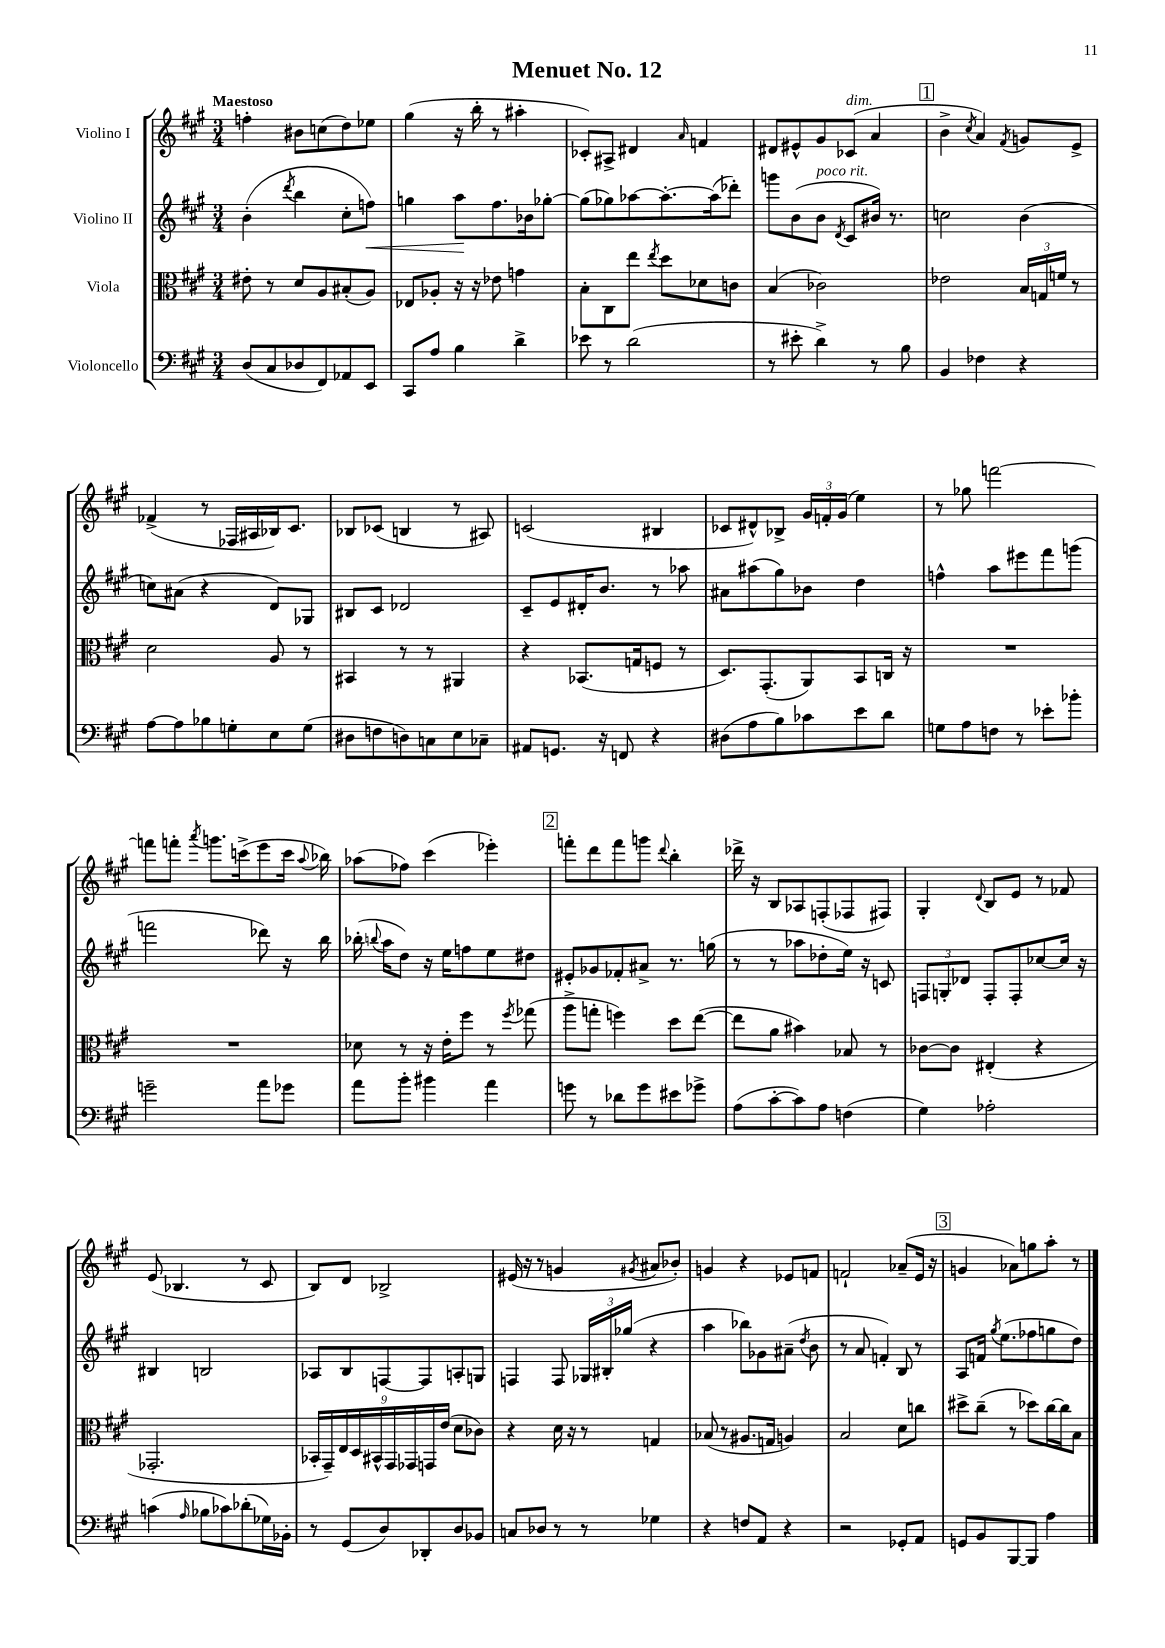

**kern	**kern	**kern	**kern
*staff4	*staff3	*staff2	*staff1
*clefF4	*clefC3	*clefG2	*clefG2
*k[f#c#g#]	*k[f#c#g#]	*k[f#c#g#]	*k[f#c#g#]
*M3/4	*M3/4	*M3/4	*M3/4
(8D	8e#'	(4b'	4ff'
8C#	8r	.	.
.	.	8qddd	.
8D-	8d	4bb	8b#
8FF#)	8A	.	(8cc
8AA-	(8B#'	8cc#'	8dd)
8EE	8A)	8ff)	8ee-
=	=	=	=
8CC#	8E-	4gg	(4gg#
8A	8A-'	.	.
4B	16r	8aa	16r
.	16r	.	16bb'
.	8e-	8.ff#	8r
4d^	4g	.	4aa#'
.	.	16b-	.
.	.	[8gg-'	.
=	=	=	=
8e-	8B'	(8gg-]	8c-')
8r	8C#	8gg-)	8A#^
(2d	8ee	[8aa-	4d#
.	8qee	.	.
.	8dd	8.aa-'_	.
.	.	.	16qqa
.	8d-	.	4f
.	.	(16aa-]	.
.	8c	8ddd-')	.
=	=	=	=
8r	(4B	8ggg	8d#
8e#'	.	(8b	8e#^^
4d^)	2c-)	8b	8g#
.	.	8qd	.
.	.	8c#	(8c-
8r	.	16b#)	4a
.	.	8.r	.
8B	.	.	.
=	=	=	=
4BB	2e-	2cc	4b^
.	.	.	8qcc#
4F-	.	.	4a)
.	.	.	8qf#
4r	24B	(4b	8g
.	24G	.	.
.	24f	.	.
.	8r	.	8e^
=	=	=	=
[8A	2d	8cc)	(4f-^
8A]	.	(8a#	.
8B-	.	4r	8r
8G'	.	.	16F-
.	.	.	16A#
8E	8A	8d)	16B-)
.	.	.	8.c#
(8G	8r	8G-	.
=	=	=	=
8D#	4BB#	8B#	8B-
8F	.	8c#	(8c-
8D)	8r	2d-	4B
8C	8r	.	.
8E	4AA#	.	8r
8C-~	.	.	8A#)
=	=	=	=
8AA#	4r	8c#~	(2c
8.GG	.	8e	.
.	(8.BB-	16d#'	.
16r	.	8.b	.
8FF	.	.	.
.	16G	.	.
4r	8F	8r	4B#
.	8r	8aa-	.
=	=	=	=
(8D#	8.D)	8a#	8c-
8A	.	(8aa#	8d#^^)
.	(8.GG#'	.	.
8B)	.	8gg#)	8B-^
8c-	8AA)	8b-	24g#
.	.	.	24f'
.	.	.	(24g#
8e	8BB	4dd	4ee)
8d	16C	.	.
.	16r	.	.
=	=	=	=
8G	2.r	4ff^^	8r
8A	.	.	8gg-
8F	.	8aa	[2fff
8r	.	8eee#	.
8e-'	.	8fff#	.
8b-'	.	(8ggg	.
=	=	=	=
2g~	2.r	2fff	8fff]
.	.	.	8fff'
.	.	.	8qaaa
.	.	.	8.ggg
.	.	.	(16ccc^
8a	.	8ddd-)	8eee
8g-	.	16r	16ccc
.	.	.	8qqaa
.	.	16bb	16bb-)
=	=	=	=
8a	8d-	(16bb-'	(8aa-
.	.	8qqbb	.
.	.	16aa	.
8b'	8r	8dd)	8ff-)
4b#	16r	16r	(4ccc#
.	16e'	16ee	.
.	8ff#	8ff	.
4a	8r	8ee	4eee-')
.	8qff#	.	.
.	(8gg-	8dd#	.
=	=	=	=
8g	8aa^	8e#'	8fff'
8r	8gg'	8g-	8ddd
8d-	4ff)	8f-'	8fff
8g	.	8a#^	8ggg
.	.	.	8qqddd
8e#	8dd	8.r	4bb'
8g-^	([8ee	.	.
.	.	(16gg	.
=	=	=	=
(8A	8ee]	8r	16ddd-^
.	.	.	16r
[8c#'	8a	8r	8B
8c#])	4b#)	8aa-	8A-
8A	.	8dd-'	(8F'
(4F	8B-	16ee)	8F-
.	.	16r	.
.	8r	8c	8F#)
=	=	=	=
4G#)	[8c-	12F	4G#'
.	.	12G'	.
.	8c-]	.	.
.	.	12d-	.
.	.	.	8qqd
2A-'	(4E#'	8F'	8B
.	.	8F'	8e
.	4r	[8cc-	8r
.	.	16cc-]	8f-
.	.	16r	.
=	=	=	=
(4c	2.GG-'	4B#	(8e
.	.	.	4.B-
16qqA	.	.	.
8B-	.	2B	.
8c-)	.	.	.
(8d-'	.	.	8r
16G-)	.	.	8c#
16BB-'	.	.	.
=	=	=	=
8r	18BB-'	8A-	8B)
.	18GG#~)	.	.
.	18E	.	.
(8GG#	.	8B	8d
.	18D	.	.
.	18BB#^^	.	.
8D)	.	[8F	2B-^
.	18GG#	.	.
.	18GG-	.	.
8DD-'	.	8F]	.
.	18GG	.	.
.	(18e	.	.
8D	8d	8A'	.
8BB-	8c-)	8G	.
=	=	=	=
8C	4r	4F	(16e#
.	.	.	16r
8D-	.	.	8r
8r	16d	8F	4g
.	16r	.	.
8r	8r	24G-	.
.	.	24B#'	.
.	.	(24gg-	.
.	.	.	8qg#
4G-	4G	4r	8a#
.	.	.	8b-')
=	=	=	=
4r	(8B-	4aa	4g
.	8r	.	.
8F	8.A#	8bb-)	4r
8AA	.	8g-	.
.	16G	.	.
4r	4A)	(8a#~	8e-
.	.	8qdd	.
.	.	8b	8f
=	=	=	=
2r	2B	8r	2f`
.	.	8a	.
.	.	4f')	.
8GG-'	8d	8B	(8a-~
8AA	8cc	8r	16e
.	.	.	16r
=	=	=	=
8GG	8dd#^	8A	4g
8BB	(8cc#~	16f	.
.	.	8qgg#	.
.	.	(8.ee	.
[8BBB	8r	.	8a-)
8BBB]	8dd-)	8ff-	8gg
4A	[16cc#	8gg	8aa'
.	16cc#]	.	.
.	8B	8dd)	8r
==	==	==	==
*-	*-	*-	*-
